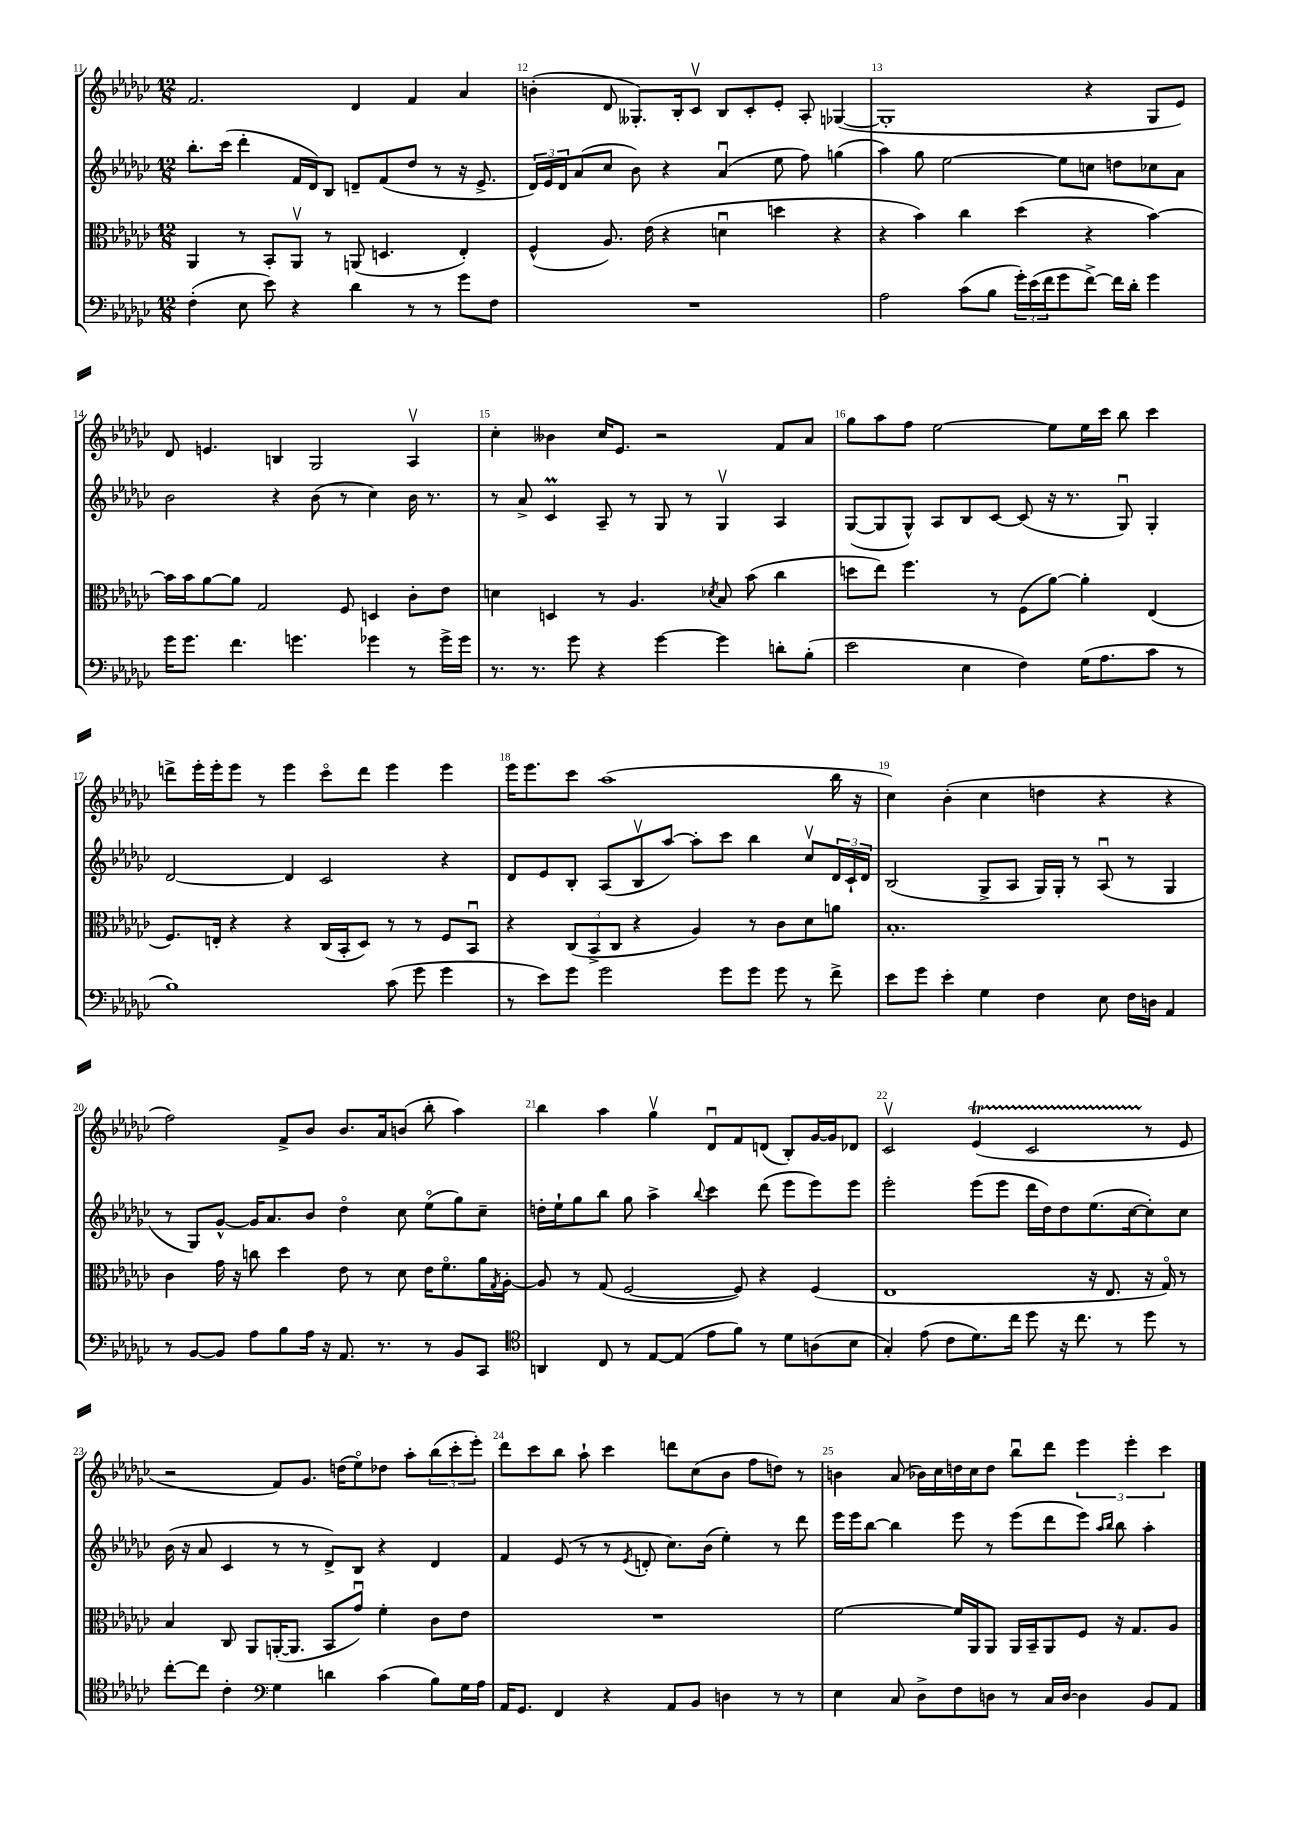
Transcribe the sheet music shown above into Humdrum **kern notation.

**kern	**kern	**kern	**kern
*staff4	*staff3	*staff2	*staff1
*clefF4	*clefC3	*clefG2	*clefG2
*k[b-e-a-d-g-c-]	*k[b-e-a-d-g-c-]	*k[b-e-a-d-g-c-]	*k[b-e-a-d-g-c-]
*M12/8	*M12/8	*M12/8	*M12/8
(4F'	4AA-	8.bb-'	2.f
.	.	(16ccc-	.
8E-	8r	4ddd-'	.
8e-)	8BB-'	.	.
4r	8AA-v	16f	.
.	.	16d-)	.
.	8r	8B-	.
4d-	(8AA	8d~	4d-
.	4.D	(8f	.
8r	.	8dd-	4f
8r	.	8r	.
8g-	4E-')	16r	4a-
.	.	8.e-^	.
8F	.	.	.
=	=	=	=
1.r	(4F^^	24d-)	(4b'
.	.	24e-	.
.	.	24d-	.
.	.	(8a-	.
.	8.A-)	8cc-	8d-
.	.	8b-)	8.G--')
.	(16e-	.	.
.	4r	4r	.
.	.	.	16B-'
.	.	.	8c-v
.	4du	(4a-u	8B-
.	.	.	8c-'
.	4dd	8ee-	8e-'
.	.	8ff)	8A-'
.	4r	(4gg	([4G-
=	=	=	=
2A-	4r	4aa-)	1G-']
.	4b-)	8gg-	.
.	.	[2ee-	.
(8c-	4cc-	.	.
8B-	.	.	.
24g-')	(4dd-	.	.
(24e-	.	.	.
24f	.	.	.
8g-	.	8ee-]	.
[8f^)	4r	8cc	4r
16f]	.	8dd	.
16d-'	.	.	.
4g-	[4b-)	8cc-	8G-
.	.	8a-	8e-)
=	=	=	=
16g-	16b-]	2b-	8d-
8.g-	16b-	.	.
.	[8a-	.	4.e
4.f	8a-]	.	.
.	2G-	.	.
.	.	4r	4B
4.g	.	.	.
.	.	(8b-	2G-
.	8F	8r	.
4g-	4D	4cc-)	.
8r	8c-'	16b-	4A-v
.	.	8.r	.
16g-^	8e-	.	.
16g-	.	.	.
=	=	=	=
8.r	4d	8r	4cc-'
.	.	8a-^	.
8.r	.	.	.
.	4D	4c-	4b--
8g-	.	.	.
4r	8r	8A-~	16cc-
.	.	.	8.e-
.	4.A-	8r	.
[4g-	.	8G-	2r
.	.	8r	.
.	8qd-	.	.
4g-]	8B-	4G-v	.
.	(8b-	.	.
8d'	4cc-	4A-	8f
(8B-'	.	.	8a-
=	=	=	=
2e-	8dd	([8G-	8gg-
.	8ee-)	8G-]	8aa-
.	4.ff	8G-^^)	8ff
.	.	8A-	[2ee-
4E-	.	8B-	.
.	8r	[8c-	.
4F)	(8F	(8c-]	.
.	[8a-)	16r	8ee-]
.	.	8.r	.
(16G-	4a-']	.	16ee-
8.A-	.	.	16ccc-
.	.	8G-u)	8bb-
8c-	(4E-	4G-'	4ccc-
8r	.	.	.
=	=	=	=
1B-)	8.F)	[2d-	8ddd^
.	.	.	16eee-'
.	16E'	.	16eee-'
.	4r	.	8eee-
.	.	.	8r
.	4r	4d-]	4eee-
.	(16C-	2c-	8ccc-o
.	16BB-'	.	.
.	8D-)	.	8ddd
(8c-	8r	.	4eee-
8g-	8r	.	.
4g-	8F	4r	4eee-
.	8BB-u	.	.
=	=	=	=
8r	4r	8d-	16eee-
.	.	.	8.eee-
8e-)	.	8e-	.
8g-	(12C-	8B-'	8ccc-
.	12BB-^	.	.
2g-	.	(8A-	(1aa-
.	12C-	.	.
.	4r	8B-v	.
.	.	[8aa-)	.
.	4A-)	8aa-']	.
8g-	.	8ccc-	.
8g-	8r	4bb-	.
8g-	8c-	.	.
8r	8d-	8cc-v	.
8f^	8a	24d-	16bb-
.	.	24c-`	.
.	.	.	16r
.	.	24d-	.
=	=	=	=
8e-	1.B-'	(2B-	4cc-)
8g-	.	.	.
4e-'	.	.	(4b-'
4G-	.	8G-^	4cc-
.	.	8A-	.
4F	.	16G-)	4dd
.	.	16G-'	.
.	.	8r	.
8E-	.	(8A-u	4r
16F	.	8r	.
16D	.	.	.
4AA-	.	4G-	4r
=	=	=	=
8r	4c-	8r	2ff)
[8BB-	.	8G-)	.
8BB-]	16g-	[8g-^^	.
.	16r	.	.
8A-	8cc	16g-]	.
.	.	8.a-	.
8B-	4dd-	.	8f^
16A-	.	8b-	8b-
16r	.	.	.
8.AA-	8e-	4dd-o	8.b-
.	8r	.	.
8.r	.	.	16a-
.	8d-	8cc-	(8b
8r	16e-	(8ee-o	8bb-'
.	8.fo	.	.
8BB-	.	8gg-)	4aa-)
8CC-	16a-	8cc-~	.
.	8qG-	.	.
.	[16A-'	.	.
=	=	=	=
*clefC4	*	*	*
4AA	8A-]	16dd'	4bb-
.	.	16ee-`	.
.	8r	8gg-	.
8C-	(8G-	8bb-	4aa-
8r	[2F	8gg-	.
[8E-	.	4aa-^	4gg-v
(8E-]	.	.	.
.	.	8qqbb-	.
8e-	.	4ccc-	8d-u
8f)	8F])	.	8f
8r	4r	(8ddd-	(8d
8d-	.	8eee-	8B-')
(8A	(4F	8eee-)	[16g-
.	.	.	16g-]
8B-	.	8eee-	8d-
=	=	=	=
4G-')	1E-	2eee-'	2c-v
(8e-	.	.	.
8c-	.	.	.
8.d-)	.	(8eee-	(4e-
.	.	8eee-	.
16cc-	.	.	.
8dd-	.	16ddd-	2c-
.	.	16dd-)	.
16r	.	8dd-	.
8.cc-	.	.	.
.	16r	(8.ee-	.
.	8.E-	.	.
8r	.	.	.
.	.	[16cc-	.
8dd-	16r	8cc-'])	8r
.	16G-o)	.	.
8r	8r	8cc-	8e-
=	=	=	=
[8cc-'	4B-	(16b-	2r
.	.	16r	.
8cc-]	.	8a-	.
4c-'	8C-	4c-	.
.	8AA-	.	.
*clefF4	*	*	*
4G-	([16AA'	8r	8f)
.	8.AA]	.	.
.	.	8r	8.g-
4d	8BB-	8d-^)	.
.	.	.	(16dd
.	8g-u)	8B-	8ee-o)
(4c-	4f'	4r	8dd-
.	.	.	8aa-'
8B-)	8c-	4d-	(12bb-
.	.	.	12ccc-'
16G-	8e-	.	.
.	.	.	12eee-')
16A-	.	.	.
=	=	=	=
16AA-	1.r	4f	8ddd-
8.GG-	.	.	.
.	.	.	8ccc-
4FF	.	(8e-	8bb-
.	.	8r	8aa-`
4r	.	8r	4ccc-
.	.	8qe-	.
.	.	8d'	.
8AA-	.	8.cc-)	8ddd
8BB-	.	.	(8cc-
.	.	(16b-	.
4D	.	4ee-')	8b-
.	.	.	8ff
8r	.	8r	8dd)
8r	.	8ddd-	8r
=	=	=	=
4E-	[2f	16eee-	4b
.	.	16eee-	.
.	.	[8bb-	.
8C-	.	4bb-]	(8a-
8D-^	.	.	16b-)
.	.	.	16cc-
8F	16f]	8eee-	16dd
.	16AA-	.	16cc-
8D	8AA-	8r	8dd
8r	16AA-	(8eee-	8bb-u
.	16BB-~	.	.
16C-	8AA-	8ddd-	8ddd-
[16D	.	.	.
4D]	8F	8eee-)	6eee-
.	.	16qqaa-	.
.	.	16qqbb-	.
.	16r	8bb-	.
.	.	.	6eee-'
.	8.G-	.	.
8BB-	.	4aa-'	.
.	.	.	6ccc-
8AA-	8A-	.	.
==	==	==	==
*-	*-	*-	*-
